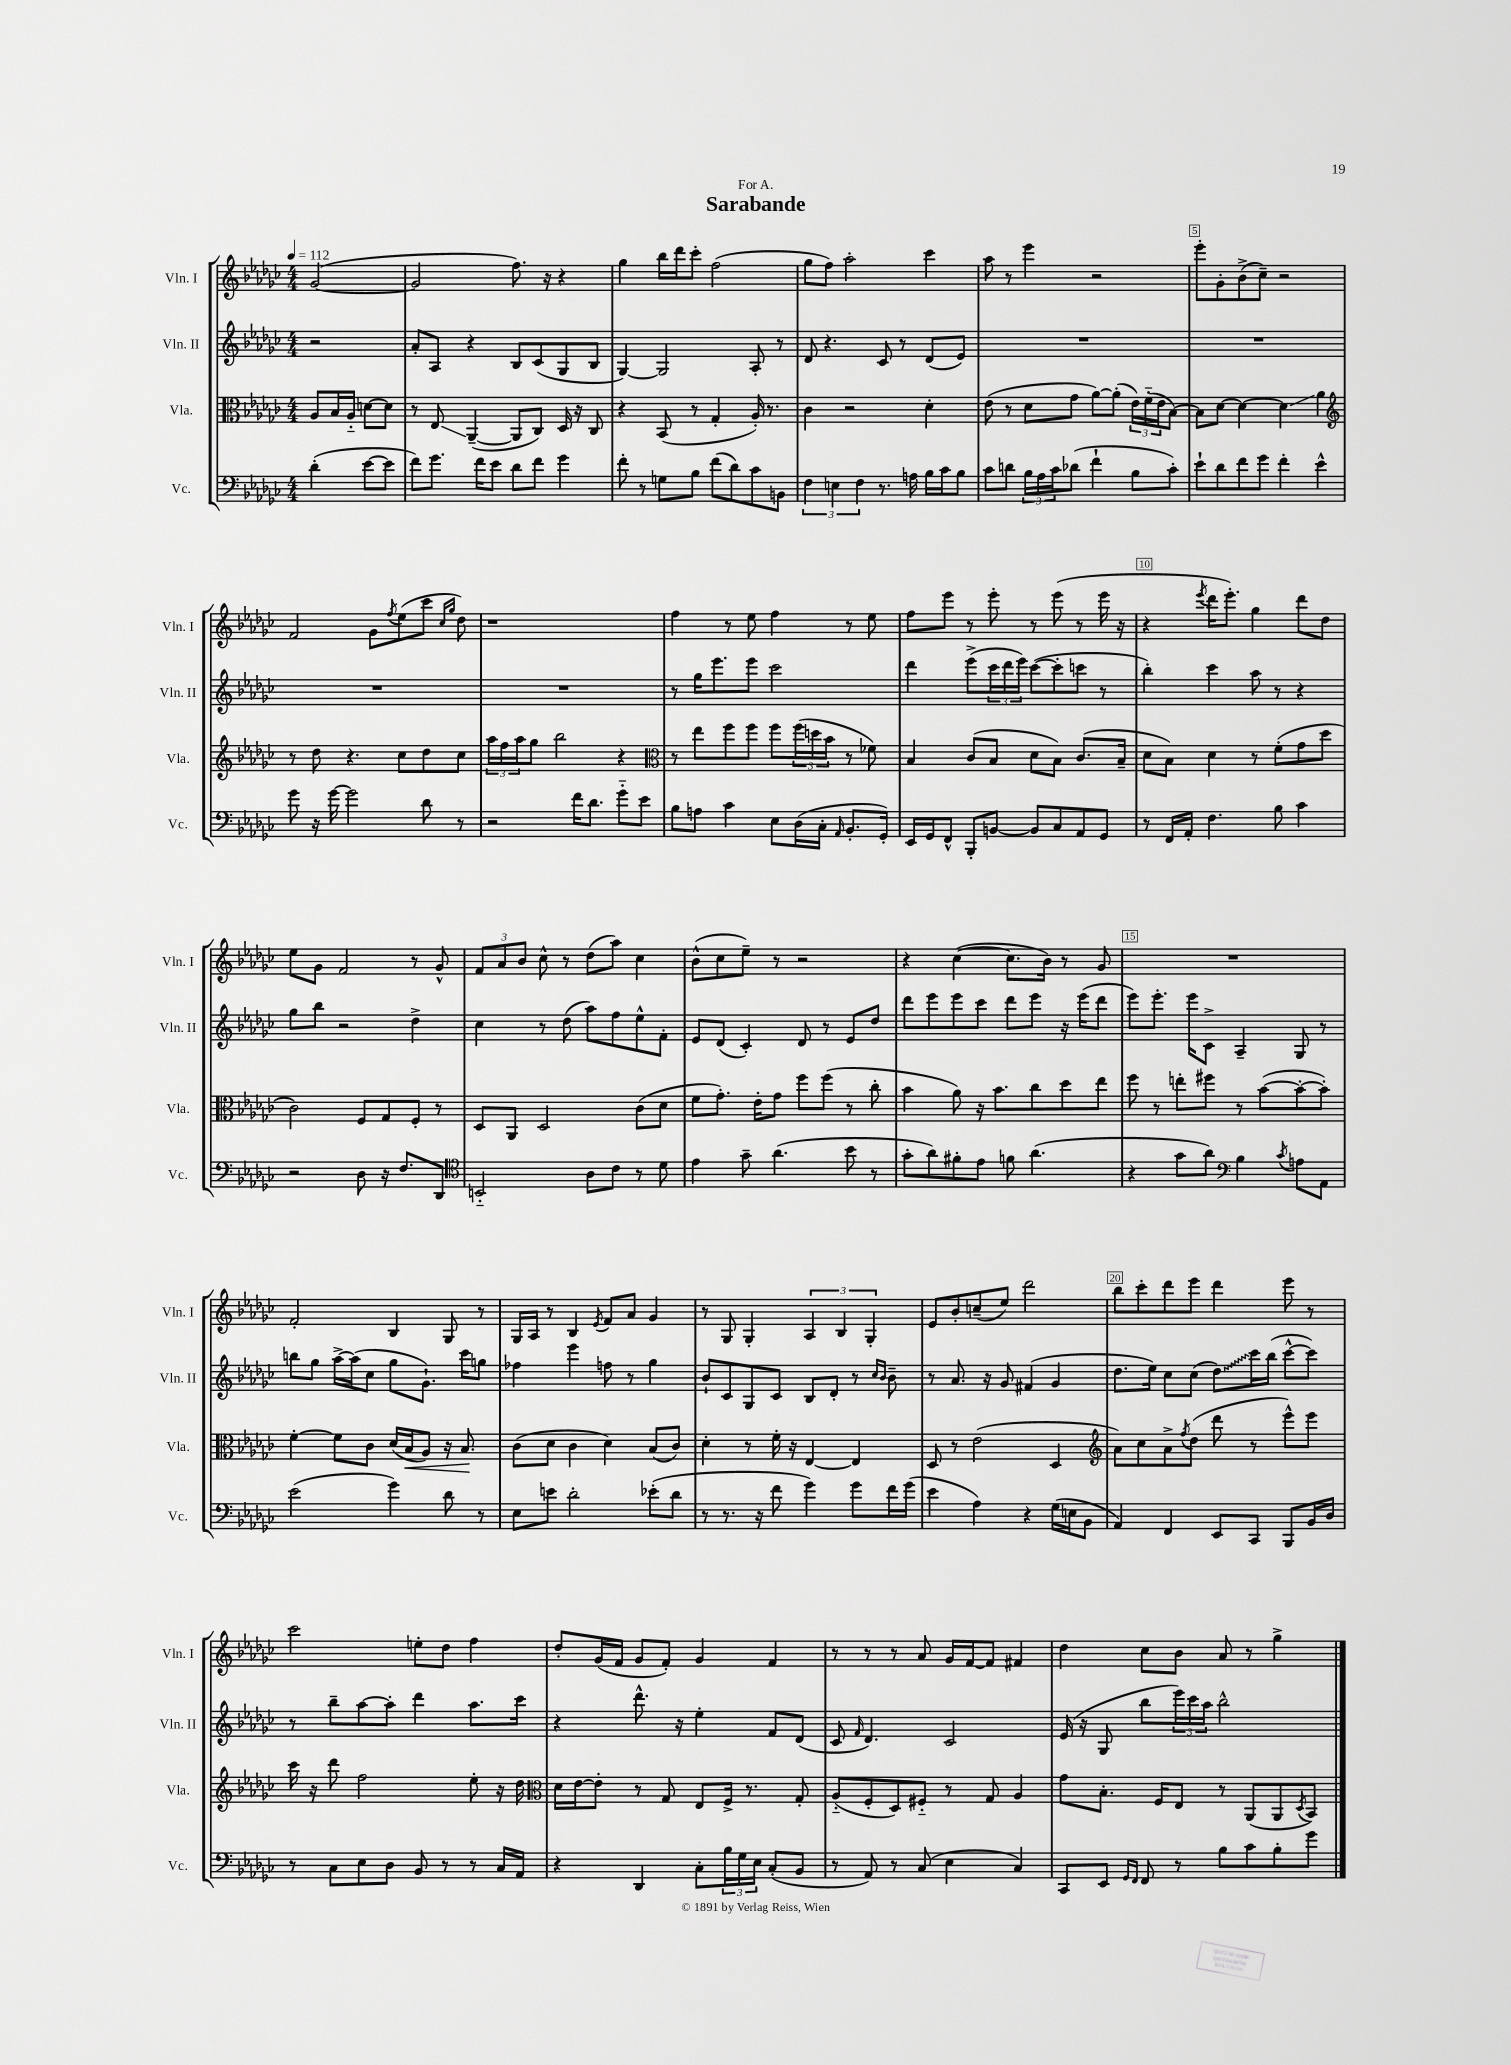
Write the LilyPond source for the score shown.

\header { title = "Sarabande" dedication = "For A." }
<<
\new StaffGroup <<
\new Staff = "s0" \with { instrumentName = "Vln. I" shortInstrumentName = "Vln. I" } {
    \clef treble \key ges \major \numericTimeSignature \time 4/4 \partial 2 \tempo 4 = 112
    ges'2~( |
    ges'2 f''8.) r16 r4 |
    ges''4 bes''16 des'''16 ces'''8-. f''2( |
    ges''8 f''8) aes''2-. ces'''4 |
    aes''8 r8 ees'''4 r2 |
    ees'''8-. ges'8-. bes'8->( ces''8--) r2 |
    f'2 ges'8 \acciaccatura { f''8 } ees''8( ces'''8 \grace { ces''16 ges''16 } des''8) |
    r1 |
    f''4 r8 ees''8 f''4 r8 ees''8 |
    f''8 ees'''8 r8 ees'''8-. r8 ees'''8( r8 ees'''16 r16 |
    r4 \acciaccatura { ees'''8 } des'''16 ees'''8.-.) ges''4 des'''8 des''8 |
    ees''8 ges'8 f'2 r8 ges'8-^ |
    \tuplet 3/2 { f'8 aes'8 bes'8 } ces''8-^ r8 des''8( aes''8) ces''4 |
    bes'8-^( ces''8 ees''8--) r8 r2 |
    r4 ces''4~( ces''8. bes'16) r8 ges'8 |
    R1 |
    f'2-. bes4 ges8 r8 |
    ges16 aes16 r8 bes4 \acciaccatura { ees'8 } f'8 aes'8 ges'4 |
    r8 ges8 ges4-. \tuplet 3/2 { aes4 bes4 ges4-. } |
    ees'8 bes'8-. c''8--( ees''8) des'''2 |
    bes''8 ces'''8-. des'''8 ees'''8 des'''4 ees'''8 r8 |
    ces'''2 e''8-. des''8 f''4 |
    des''8-. ges'16( f'16 ges'8 f'8-.) ges'4 f'4 |
    r8 r8 r8 aes'8 ges'16 f'16~ f'8 fis'4 |
    des''4 ces''8 bes'8 aes'8 r8 ges''4-> \bar "|." |
}
\new Staff = "s1" \with { instrumentName = "Vln. II" shortInstrumentName = "Vln. II" } {
    \clef treble \key ges \major \numericTimeSignature \time 4/4 \partial 2
    r2 |
    aes'8-. aes8 r4 bes8 ces'8( ges8 bes8 |
    ges4~) ges2 aes8-. r8 |
    des'8 r4. ces'8 r8 des'8( ees'8) |
    R1 |
    R1 |
    R1 |
    R1 |
    r8 ges''16 ees'''8. ees'''8 ces'''2 |
    des'''4 ees'''8->( \tuplet 3/2 { ces'''16 des'''16 ees'''16) } ces'''8~( ces'''8-. c'''8 r8 |
    bes''4-.) ces'''4 aes''8 r8 r4 |
    ges''8 bes''8 r2 des''4-> |
    ces''4 r8 des''8( aes''8) f''8 ees''8-^ f'8-. |
    ees'8 des'8( ces'4-.) des'8 r8 ees'8 des''8 |
    des'''8 ees'''8 ees'''8 ces'''8 des'''8 ees'''8 r16 ees'''16( des'''8 |
    ees'''8) ees'''8.-. ees'''16 ces'8-> aes4-- ges8 r8 |
    b''8 ges''8 aes''16~-> aes''16( ces''8 ges''8 ges'8.-!) ces'''16 g''8 |
    fes''4 ees'''4 f''8 r8 ges''4 |
    bes'8-! ces'8 ges8 ces'8 bes8 des'8-. r8 \grace { ces''16 bes'16 } bes'8-- |
    r8 aes'8. r16 ges'8 fis'4( ges'4 |
    des''8. ees''16) ces''8 ces''8( \once \override Glissando.style = #'zigzag des''8\glissando) ces'''16 bes''16( ces'''8~-^ ces'''8) |
    r8 bes''8-- aes''8~ aes''8-. des'''4 aes''8. ces'''16 |
    r4 des'''8.-^ r16 ees''4-. f'8 des'8( |
    ces'8 \grace { f'16 } des'4.) ces'2 |
    ees'16( r16 ges8 bes''8 \tuplet 3/2 { ees'''16) ces'''16 aes''16 } bes''2-^ \bar "|." |
}
\new Staff = "s2" \with { instrumentName = "Vla." shortInstrumentName = "Vla." } {
    \clef alto \key ges \major \numericTimeSignature \time 4/4 \partial 2
    aes8 bes16 aes16-_ d'8~ d'8 |
    r8 ees8\glissando aes,4~--( aes,8 ces8) des16 r16 ces8 |
    r4 bes,8( r8 ges4-. aes16-.) r8. |
    ces'4 r2 des'4-. |
    ees'8( r8 des'8 ges'8 aes'8~) aes'8-.( \tuplet 3/2 { ees'16) f'16-_( ees'16 } bes8~) |
    bes8 des'8~ des'4~ des'4\glissando aes'4 |
    \clef treble r8 des''8 r4. ces''8 des''8 ces''8 |
    \tuplet 3/2 { aes''16 f''16 aes''16 } ges''8 bes''2 r4 |
    \clef alto r8 ees''8 f''8 f''8 f''8 \tuplet 3/2 { f''16( d''16 bes'16 } r8 fes'8) |
    bes4 ces'8( bes8 des'8 bes8) ces'8.( bes16-- |
    des'8 bes8) des'4 r8 f'8-.( ges'8 des''8 |
    ces'2) f8 ges8 f8-. r8 |
    des8 aes,8 des2 ces'8( des'8 |
    f'8 ges'8.-.) ees'16-. ges'8 f''8 f''8( r8 ces''8-. |
    bes'4 aes'8) r16 bes'8. ces''8 des''8 ees''8 |
    f''8 r8 e''8-. fis''8 r8 bes'8~( bes'8~-. bes'8-.) |
    f'4~-. f'8 ces'8 des'16( bes16\< aes8) r16 bes8.\! |
    ces'8( des'8 ces'4 des'4) bes8( ces'8) |
    des'4-. r8 f'16-. r16 ees4~ ees4 |
    des8 r8 ees'2( des4 |
    \clef treble aes'8) ces''8 aes'8-> \acciaccatura { f''8 } des''8( des'''8 r8 ees'''8-^) ees'''8 |
    ces'''16 r16 des'''8 f''2 ees''8-. r16 des''16 |
    \clef alto des'16 ees'16~ ees'8-. r8 ges8 ees8 f16-> r8. ges8-. |
    aes8-_( f8-. des8) fis8-_ r8 ges8 aes4 |
    ges'8 bes8.-. f16 ees8 r8 aes,8( aes,8 \acciaccatura { des8 } bes,8) \bar "|." |
}
\new Staff = "s3" \with { instrumentName = "Vc." shortInstrumentName = "Vc." } {
    \clef bass \key ges \major \numericTimeSignature \time 4/4 \partial 2
    des'4-.( ees'8~ ees'8 |
    f'8) ges'8. f'16 ees'8 des'8 f'8 ges'4 |
    f'8-. r8 g8 bes8 f'8( des'8) ces'8 b,8 |
    \tuplet 3/2 { f4 e4 f4 } r8. a16 bes16 ces'16 bes8 |
    ces'8 d'8 \tuplet 3/2 { bes16 aes16 ces'16 } des'8( f'4-! bes8 ces'8-.) |
    ees'8-! des'8 f'8 ges'8 f'4-. ees'4-^ |
    ges'8 r16 ges'16~ ges'2 des'8 r8 |
    r2 f'16 des'8. ges'8-_ ees'8 |
    bes8 a8 ces'4 ees8 des16( ces16-. \grace { aes,16 } bes,8.-. ges,16-.) |
    ees,16 ges,16 f,8-^ bes,,8-. b,8~ b,8 ces8 aes,8 ges,8 |
    r8 f,16 aes,16-. f4. bes8 ces'4 |
    r2 des8 r16 f8. des,8 |
    \clef tenor b,2-_ aes8 ces'8 r8 des'8 |
    ees'4 ges'8-- aes'4.( bes'8 r8 |
    ges'8-. aes'8) fis'8-. ees'8 f'8 aes'4.( |
    r4 ges'8 aes'8) \clef bass bes4 \acciaccatura { ces'8 } a8 aes,8 |
    ees'2( ges'4) des'8 r8 |
    ees8 e'8 des'2-. ees'8-.( des'8 |
    r8 r8. r16 f'8 ges'4) ges'8 f'16 ges'16( |
    ees'4 aes4) r4 ges16( e16 bes,8 |
    aes,4) f,4 ees,8 ces,8 bes,,8 bes,16 des16 |
    r8 ces8 ees8 des8 bes,8 r8 r8 ces16 aes,16 |
    r4 des,4 ces8-. \tuplet 3/2 { bes16 ges16 ees16 } ces8-.( bes,8 |
    r8 aes,8) r8 ces8( ees4 ces4) |
    ces,8 ees,8 \grace { ges,16 f,16 } f,8 r8 bes8 ces'8 bes8-. ges'8 \bar "|." |
}
>>
>>
\layout { \context { \Score \override BarNumber.break-visibility = ##(#f #t #t) barNumberVisibility = #(every-nth-bar-number-visible 5) \override BarNumber.stencil = #(make-stencil-boxer 0.1 0.3 ly:text-interface::print) } }
